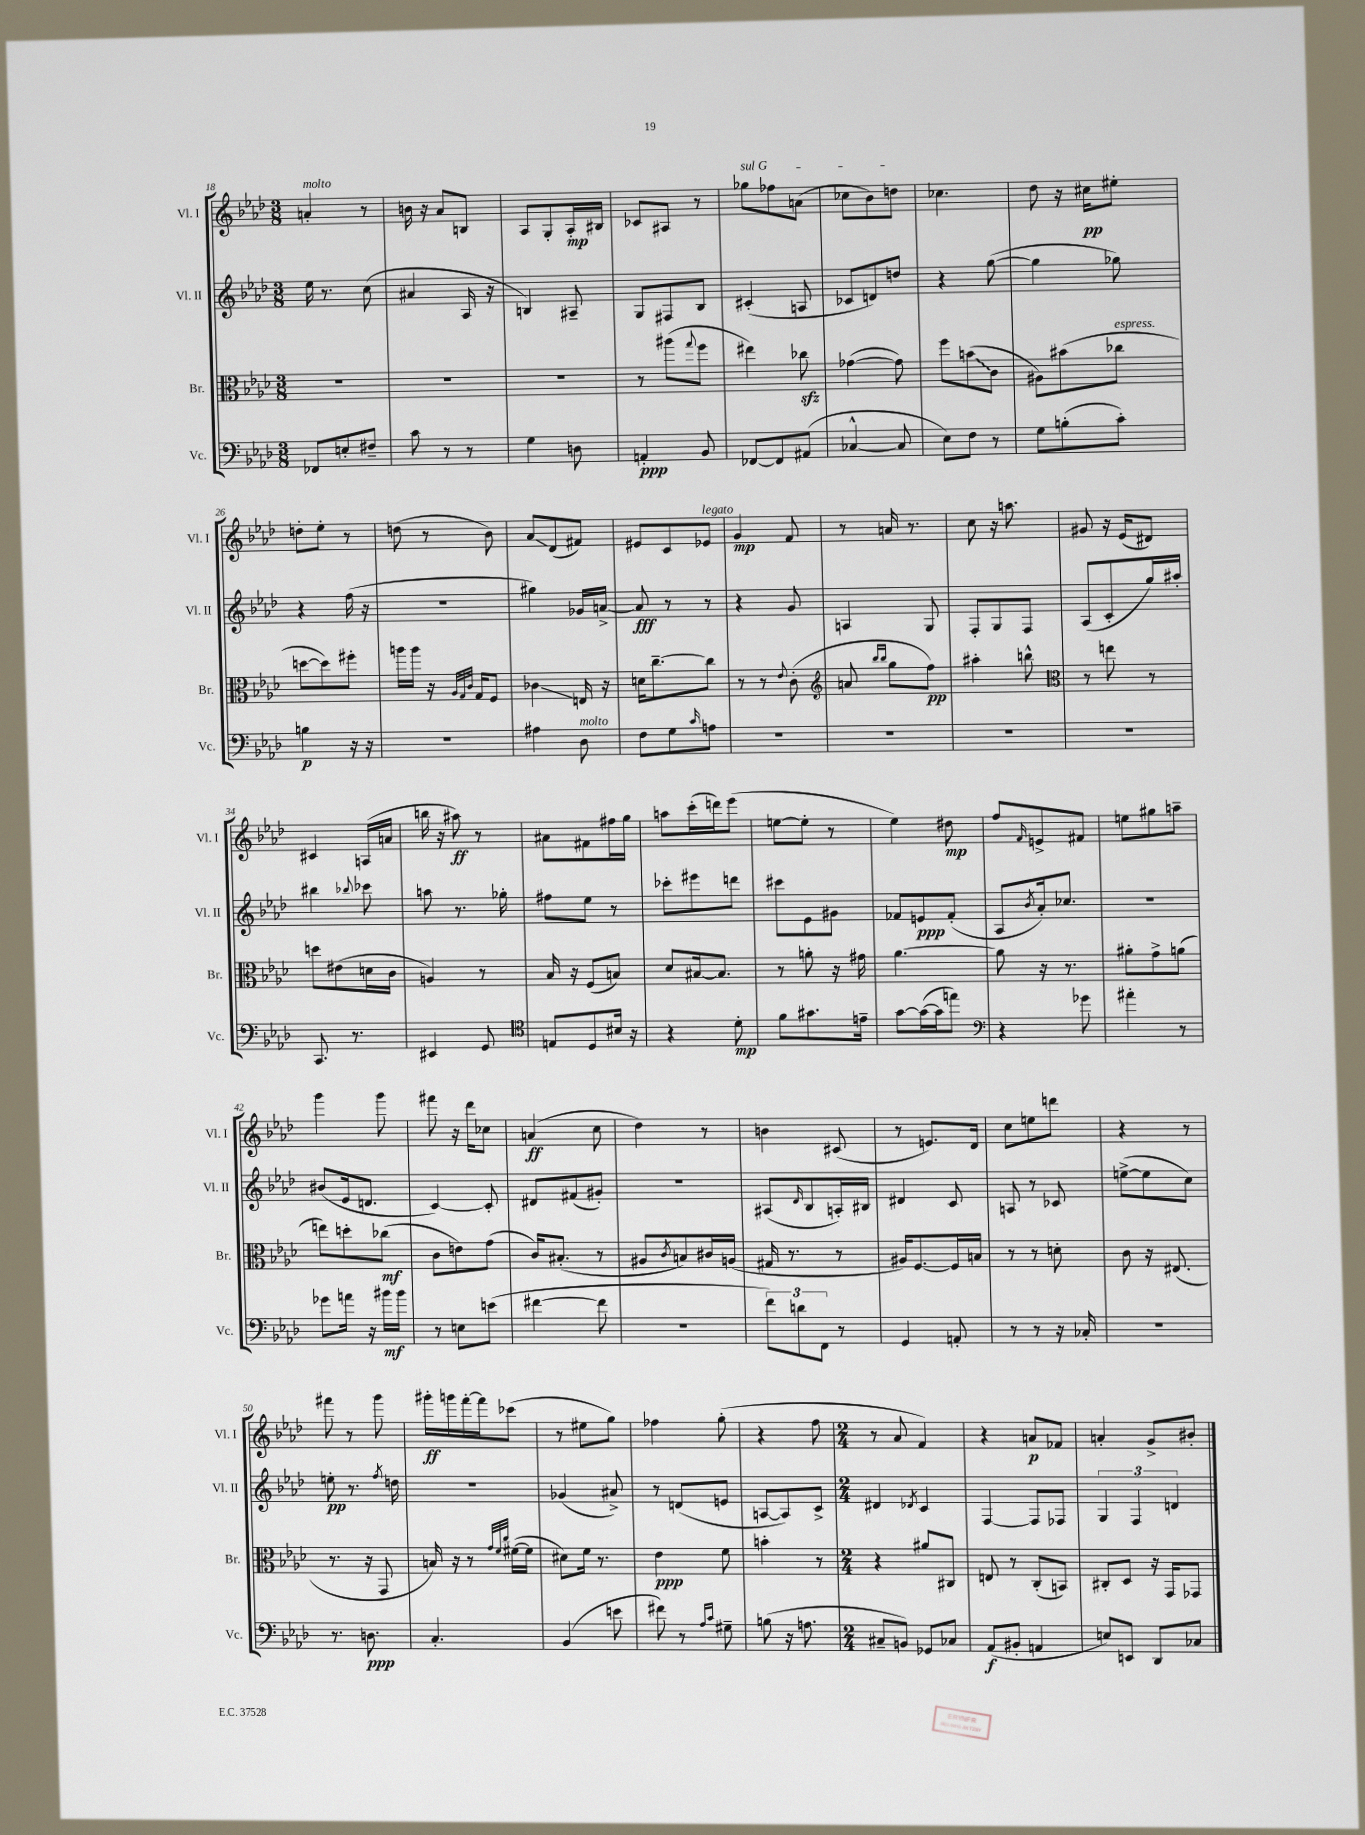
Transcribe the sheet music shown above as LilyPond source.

<<
\new StaffGroup <<
\new Staff = "s0" \with { instrumentName = "Vl. I" shortInstrumentName = "Vl. I" } {
    \clef treble \key aes \major \numericTimeSignature \time 3/8
    a'4-.^\markup { \italic "molto" } r8 |
    b'16 r16 aes'8 b8 |
    aes8 g8-. aes16-.\mp bis16 |
    ces'8 ais8 r8 |
    \once \override TextSpanner.bound-details.left.text = \markup { \italic "sul G" } ges''8\startTextSpan fes''8 a'8( |
    ces''8 bes'8) d''8\stopTextSpan |
    ces''4. |
    des''8 r16 cis''16\pp eis''8-. |
    d''8-. ees''8-. r8 |
    d''8( r8 bes'8) |
    aes'8\glissando des'8( fis'8) |
    eis'8 c'8 ees'8^\markup { \italic "legato" } |
    g'4\mp f'8 |
    r8 a'16 r8. |
    c''8 r16 a''8. |
    gis'8 r16 ees'16( dis'8) |
    cis'4 a16( a'16 |
    b''16 r16 ais''8\ff) r8 |
    ais'8 fis'8 fis''16 g''16 |
    a''8 c'''16-.( d'''16) ees'''8( |
    e''8~ e''8-. r8 |
    ees''4) dis''8\mp |
    f''8 \grace { f'16 } e'8-> fis'8 |
    e''8 gis''8 a''8-- |
    g'''4 g'''8 |
    fis'''8 r16 des'''16 ces''8 |
    a'4\ff( c''8 |
    des''4) r8 |
    b'4 cis'8( |
    r8 e'8.) des'16 |
    c''8 e''8 d'''8 |
    r4 r8 |
    fis'''8 r8 g'''8 |
    gis'''16-.\ff g'''16 f'''16~-. f'''16 ces'''8( |
    r8 eis''8 g''8) |
    fes''4 g''8-.( |
    r4 f''8 |
    \numericTimeSignature \time 2/4 r8 aes'8 f'4) |
    r4 a'8\p fes'8 |
    a'4-. g'8-> bis'8-. \bar "|." |
}
\new Staff = "s1" \with { instrumentName = "Vl. II" shortInstrumentName = "Vl. II" } {
    \clef treble \key aes \major \numericTimeSignature \time 3/8
    ees''16 r8. c''8( |
    ais'4 aes16 r16 |
    b4) ais8-- |
    g8 fis8 bes8 |
    cis'4-.( a8 |
    ces'8 d'8) d''8 |
    r4 g''8~( |
    g''4 ges''8) |
    r4 f''16( r16 |
    R4. |
    gis''4) ges'16 a'16~-> |
    a'8\fff r8 r8 |
    r4 g'8 |
    a4 g8 |
    f8-. g8 f8 |
    aes8( c'8-. g''16) ais''16-. |
    bis''4 \appoggiatura { bes''8 } ces'''8 |
    a''8 r8. ges''16-. |
    fis''8 ees''8 r8 |
    ces'''8-. eis'''8 d'''8 |
    cis'''8 ees'8 gis'8 |
    fes'8 e'8\ppp fes'8-.( |
    aes8 \acciaccatura { bes'8 } aes'16-.) ces''8. |
    R4. |
    bis'8( ees'16 d'8. |
    c'4~) c'8-. |
    dis'8 fis'8( gis'8-.) |
    r4. |
    ais8( \grace { des'16 } bes8 a16-.) bis16 |
    dis'4 c'8 |
    a8 r8 ces'8 |
    e''8~->( e''8 c''8) |
    e''8-.\pp r8. \acciaccatura { f''8 } d''16 |
    R4. |
    ges'4( ais'8->) |
    r8 d'8( e'8 |
    a8~ a8) c'8-> |
    \numericTimeSignature \time 2/4 dis'4 \acciaccatura { des'8 } c'4 |
    f4~ f8 fes8 |
    \tuplet 3/2 { g4 f4 d'4 } \bar "|." |
}
\new Staff = "s2" \with { instrumentName = "Br." shortInstrumentName = "Br." } {
    \clef alto \key aes \major \numericTimeSignature \time 3/8
    R4. |
    R4. |
    R4. |
    r8 ais''8( \appoggiatura { g''8 } f''8 |
    eis''4) ces''8\sfz |
    ges'4~( ges'8) |
    f''8 \once \override Glissando.style = #'zigzag b'8\glissando( c'8 |
    ais8) bis'8( ces''8^\markup { \italic "espress." } |
    d''8~ d''8) fis''8-. |
    a''16 a''16 r16 \grace { aes32 g32 c'32 } g16 f8 |
    ces'4\glissando e16 r16 |
    d'16 c''8.~-- c''8 |
    r8 r8 \appoggiatura { ees'8 } c'8-.( |
    \clef treble a'8 \grace { bes''16 bes''16 } g''8 f''8\pp) |
    ais''4-. b''8-^ |
    \clef alto r8 e''8 r8 |
    d''8 eis'8( d'16 c'16 |
    a4) r8 |
    bes16 r16 f8( b8) |
    des'8 bis16~ bis8. |
    r8 a'8-. r16 gis'16 |
    aes'4.~ |
    aes'8 r16 r8. |
    ais'8-. g'8-> a'8( |
    e''8) d''8-. ces''8\mf( |
    c'8 e'8) g'8( |
    c'16) bis8.-.( r8 |
    ais8 \acciaccatura { c'8 } b8) cis'16 a16( |
    gis16 r8. r8 |
    ais16) f8.~ f16 b16 |
    r8 r8 d'8-. |
    c'8 r16 eis8.( |
    r8. r16 g,8 |
    b16) r16 r8 \grace { g'32 f'32 c''32 } fis'16~( fis'16 |
    dis'8) f'16 r8. |
    ees'4\ppp f'8 |
    b'4-. r8 |
    \numericTimeSignature \time 2/4 r4 ais'8 cis8 |
    e8 r8 c8-.( b,8) |
    cis8-. des8 r16 g,16 ges,8 \bar "|." |
}
\new Staff = "s3" \with { instrumentName = "Vc." shortInstrumentName = "Vc." } {
    \clef bass \key aes \major \numericTimeSignature \time 3/8
    fes,8 e8-. fis8-- |
    c'8 r8 r8 |
    g4 d8 |
    a,4-.\ppp bes,8 |
    fes,8~ fes,8 ais,8( |
    ces4~-^ ces8 |
    ees8) f8 r8 |
    g8 b8-.( c'8-.) |
    b4\p r16 r16 |
    R4. |
    ais4 des8^\markup { \italic "molto" } |
    f8 g8 \grace { c'16 } a8 |
    R4. |
    R4. |
    R4. |
    R4. |
    c,8. r8. |
    eis,4 g,8 |
    \clef tenor e8 des8 bis16 r16 |
    r4 des'8-.\mp |
    f'8 gis'8. e'16-- |
    g'8~ g'16~( g'16 e''8) |
    \clef bass r4 ges'8 |
    ais'4-. r8 |
    ges'8 a'16 r16 bis'16\mf bis'16 |
    r8 e8 e'8( |
    fis'4~ fis'8 |
    R4. |
    \tuplet 3/2 { f'8) d'8 f,8 } r8 |
    g,4 a,8-. |
    r8 r8 r16 ces16-. |
    R4. |
    r8. d8.\ppp |
    c4.-. |
    bes,4( e'8 |
    fis'8) r8 \grace { aes16 c'16 } gis8-- |
    b8( r16 a8. |
    \numericTimeSignature \time 2/4 cis8-- b,8) ges,8 ces8 |
    aes,8\f( bis,8-. a,4 |
    e8) e,8 des,8 ces8 \bar "|." |
}
>>
>>
\layout { \context { \Score currentBarNumber = #18 } }
